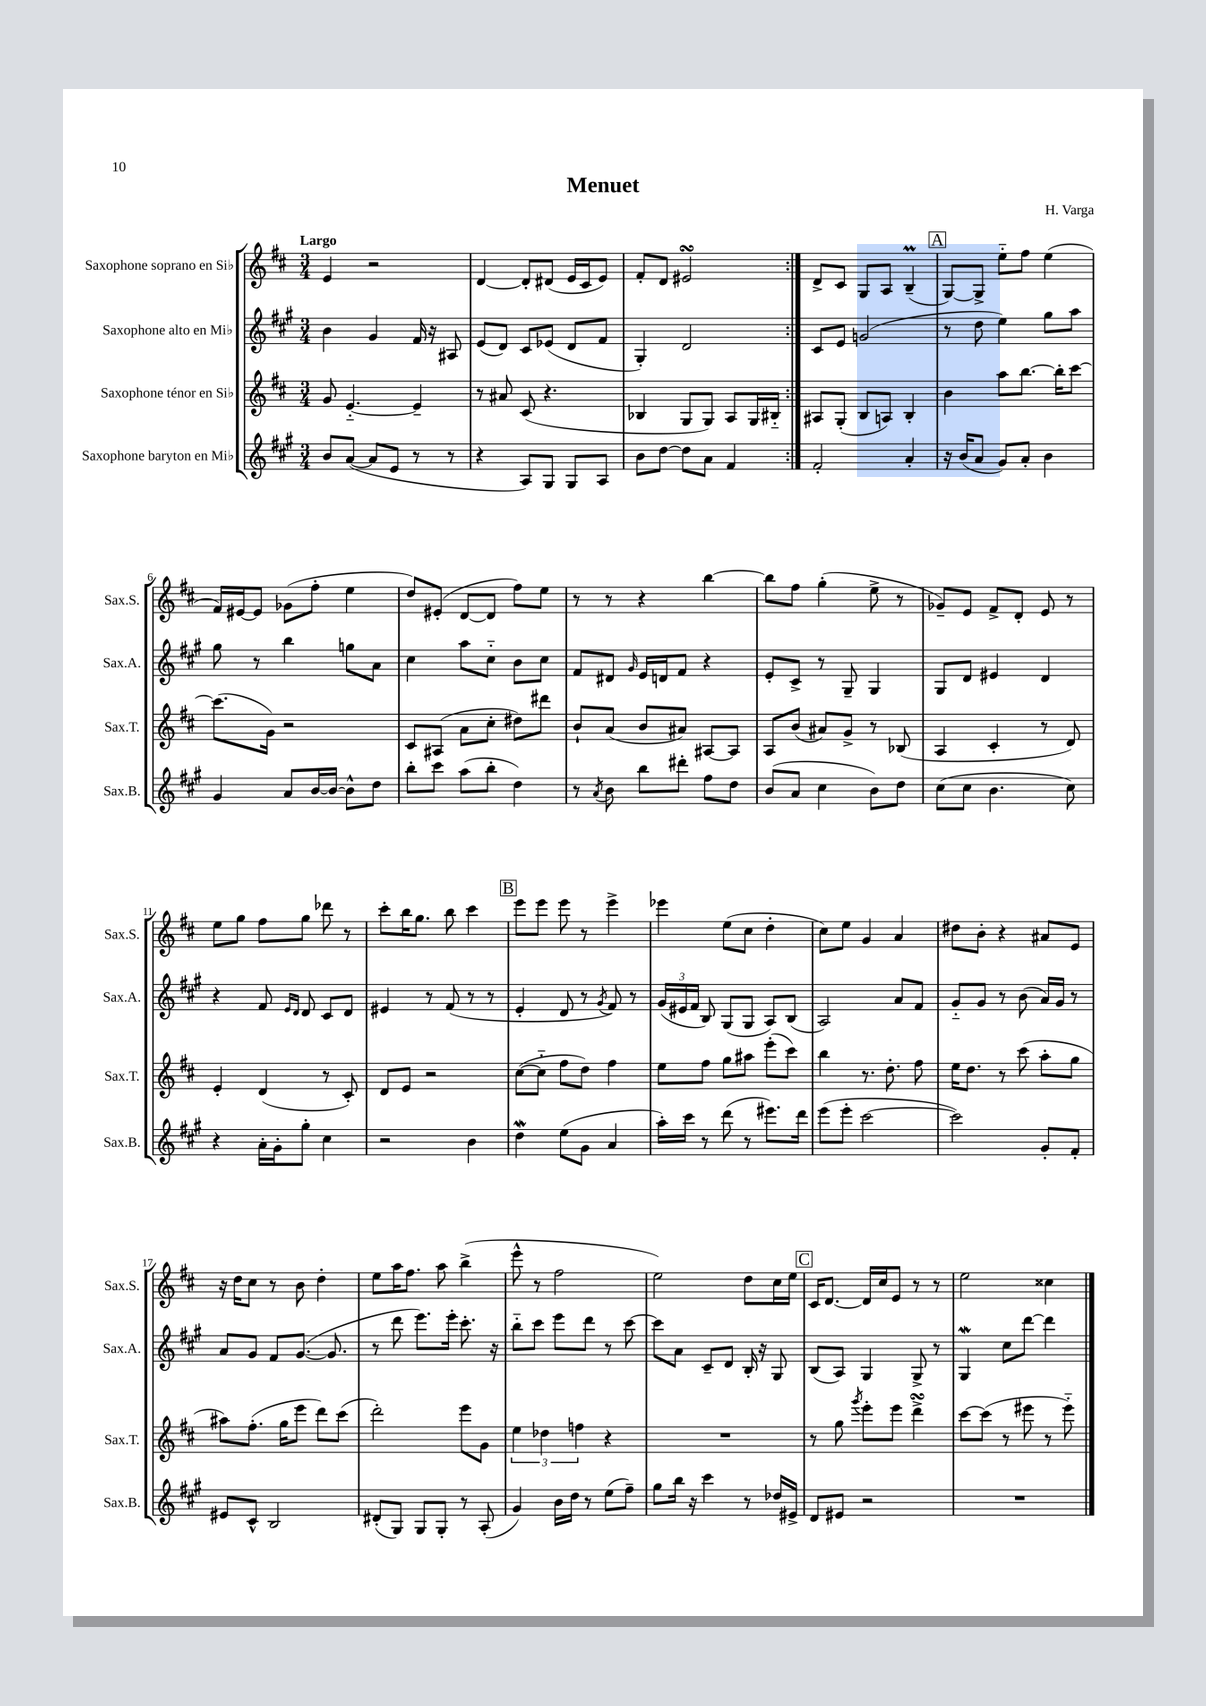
\header { title = "Menuet" composer = "H. Varga" }
<<
\new StaffGroup <<
\new Staff = "s0" \with { instrumentName = "Saxophone soprano en Sib" shortInstrumentName = "Sax.S." } {
    \clef treble \key d \major \numericTimeSignature \time 3/4 \tempo "Largo"
    \autoBeamOff \repeat volta 2 { e'4 r2 |
    d'4~ d'8[-. dis'8]( e'16[ cis'16 e'8]) |
    fis'8[-. d'8] eis'2\turn | }
    d'8[-> cis'8] g8[ a8] b4--\prall( |
    \mark \markup { \box "A" } g8[~) g8]-> e''8[-_ fis''8] e''4( |
    fis'16[) eis'16~ eis'8] ges'8[( fis''8]-. e''4 |
    d''8[) eis'8]-.( d'8[~ d'8] fis''8[) e''8] |
    r8 r8 r4 b''4~ |
    b''8[ fis''8] g''4-.( e''8-> r8 |
    ges'8[--) e'8] fis'8[-> d'8]-. e'8 r8 |
    e''8[ g''8] fis''8[ g''8] des'''8 r8 |
    cis'''8[-. b''16 g''8.] b''8 cis'''4 |
    \mark \markup { \box "B" } e'''8[ e'''8] e'''8 r8 e'''4-> |
    ees'''4 e''8[( cis''8] d''4-. |
    cis''8[) e''8] g'4 a'4 |
    dis''8[ b'8]-. r4 ais'8[ e'8] |
    r16 d''16[ cis''8] r8 b'8 d''4-. |
    e''8[ a''16 fis''8.] a''8 b''4->( |
    e'''8-^ r8 fis''2 |
    e''2) d''8[ cis''16 e''16] |
    \mark \markup { \box "C" } cis'16[ d'8.]~ d'16[ cis''16 e'8] r8 r8 |
    e''2 cisis''4 \bar "|." |
}
\new Staff = "s1" \with { instrumentName = "Saxophone alto en Mib" shortInstrumentName = "Sax.A." } {
    \clef treble \key a \major \numericTimeSignature \time 3/4
    \autoBeamOff \repeat volta 2 { b'4 gis'4 fis'16 r16 ais8 |
    e'8[( d'8]) cis'8[ ees'8]( d'8[ fis'8] |
    gis4-.) d'2 | }
    cis'8[ e'8] g'2( |
    \mark \markup { \box "A" } r8 d''8 e''4) gis''8[ a''8] |
    gis''8 r8 b''4 g''8[ a'8] |
    cis''4 a''8[ cis''8]-_ b'8[ cis''8] |
    fis'8[ dis'8] \grace { gis'16 } e'16[ d'16 fis'8] r4 |
    e'8[-. cis'8]-> r8 gis8-- gis4 |
    gis8[ d'8] eis'4 d'4 |
    r4 fis'8 \grace { e'16[ d'16] } d'8 cis'8[ d'8] |
    eis'4 r8 fis'8( r8 r8 |
    \mark \markup { \box "B" } e'4-. d'8 r8 \acciaccatura { gis'8 } fis'8) r8 |
    \tuplet 3/2 { gis'16[( eis'16 fis'16] } b8) gis8[( gis8] a8[) b8]( |
    a2) a'8[ fis'8] |
    gis'8[-_ gis'8] r8 b'8( a'16[) gis'16] r8 |
    a'8[ gis'8] fis'8[ gis'8.]~( gis'8. |
    r8 d'''8 e'''8.[) e'''16]-. cis'''8.-. r16 |
    b''8[-_ cis'''8] e'''8[ d'''8] r8 cis'''8~ |
    cis'''8[ a'8] cis'8[-- d'8] b16-. r16 gis8 |
    \mark \markup { \box "C" } b8[( a8]) gis4 gis8-> r8 |
    gis4\mordent cis''8[ d'''8]~ d'''4 \bar "|." |
}
\new Staff = "s2" \with { instrumentName = "Saxophone ténor en Sib" shortInstrumentName = "Sax.T." } {
    \clef treble \key d \major \numericTimeSignature \time 3/4
    \autoBeamOff \repeat volta 2 { g'8 e'4.~-_ e'4-- |
    r8 ais'8 cis'8( r4. |
    bes4 g8[ g8]) a8[ g16 bis16]-_ | }
    ais8[ g8]-.( b8[ a8]) b4-. |
    \mark \markup { \box "A" } b'4 a''8[ b''8.]~ b''16[-. cis'''8]~ |
    cis'''8.[( g'16]) r2 |
    cis'8[ ais8]( a'8[ cis''8]-. dis''8[) dis'''8] |
    b'8[-! a'8]( b'8[ ais'8]) ais8[~ ais8] |
    a8[ b'8]( ais'8[) g'8]-> r8 bes8( |
    a4 cis'4-. r8 d'8) |
    e'4-. d'4( r8 cis'8-.) |
    d'8[ e'8] r2 |
    \mark \markup { \box "B" } cis''8[~( cis''8]-_ fis''8[ d''8]) fis''4 |
    e''8[ fis''8] g''8[ ais''8] e'''8[-.( cis'''8]) |
    b''4 r8. d''8.-. fis''8 |
    e''16[ d''8.] r8 cis'''8( a''8[-. g''8] |
    ais''8[) fis''8.]-.( g''16[ e'''8] d'''8[) cis'''8]( |
    d'''2-.) e'''8[ g'8] |
    \tuplet 3/2 { e''4 des''4 f''4 } r4 |
    R2. |
    \mark \markup { \box "C" } r8 g''8 \acciaccatura { g'''8 } e'''8[-. e'''8] d'''4->\turn |
    cis'''8[~ cis'''8]( r8 eis'''8 r8 eis'''8-_) \bar "|." |
}
\new Staff = "s3" \with { instrumentName = "Saxophone baryton en Mib" shortInstrumentName = "Sax.B." } {
    \clef treble \key a \major \numericTimeSignature \time 3/4
    \autoBeamOff \repeat volta 2 { b'8[ a'8]~( a'8[ e'8] r8 r8 |
    r4 a8[) gis8] gis8[ a8] |
    b'8[ d''8]~ d''8[ a'8] fis'4 | }
    fis'2-. a'4-. |
    \mark \markup { \box "A" } r16 b'16[( a'8] gis'8[) a'8]-. b'4 |
    gis'4 a'8[ b'16~ b'16]~ b'8[-^ d''8] |
    b''8[-. cis'''8] a''8[( b''8]-. d''4) |
    r8 \acciaccatura { a'8 } b'8 b''8[ dis'''8]-. fis''8[ d''8] |
    b'8[( a'8] cis''4 b'8[) d''8] |
    cis''8[( cis''8] b'4. cis''8) |
    r4 a'16[-. gis'16-. gis''8]-. cis''4 |
    r2 b'4 |
    \mark \markup { \box "B" } d''4\mordent e''8[( gis'8] a'4 |
    a''16[-.) cis'''16] r8 d'''8( r8 eis'''8.[) d'''16] |
    e'''8[( e'''8]-. cis'''2~ |
    cis'''2) gis'8[-. fis'8]-. |
    eis'8[ cis'8]-^ b2 |
    dis'8[-.( gis8]) gis8[ gis8]-. r8 a8-.( |
    gis'4) b'16[ d''16] r8 e''8[( fis''8]--) |
    gis''8[ b''16] r16 cis'''4 r8 des''16[ eis'16]-> |
    \mark \markup { \box "C" } d'8[ eis'8] r2 |
    R2. \bar "|." |
}
>>
>>
